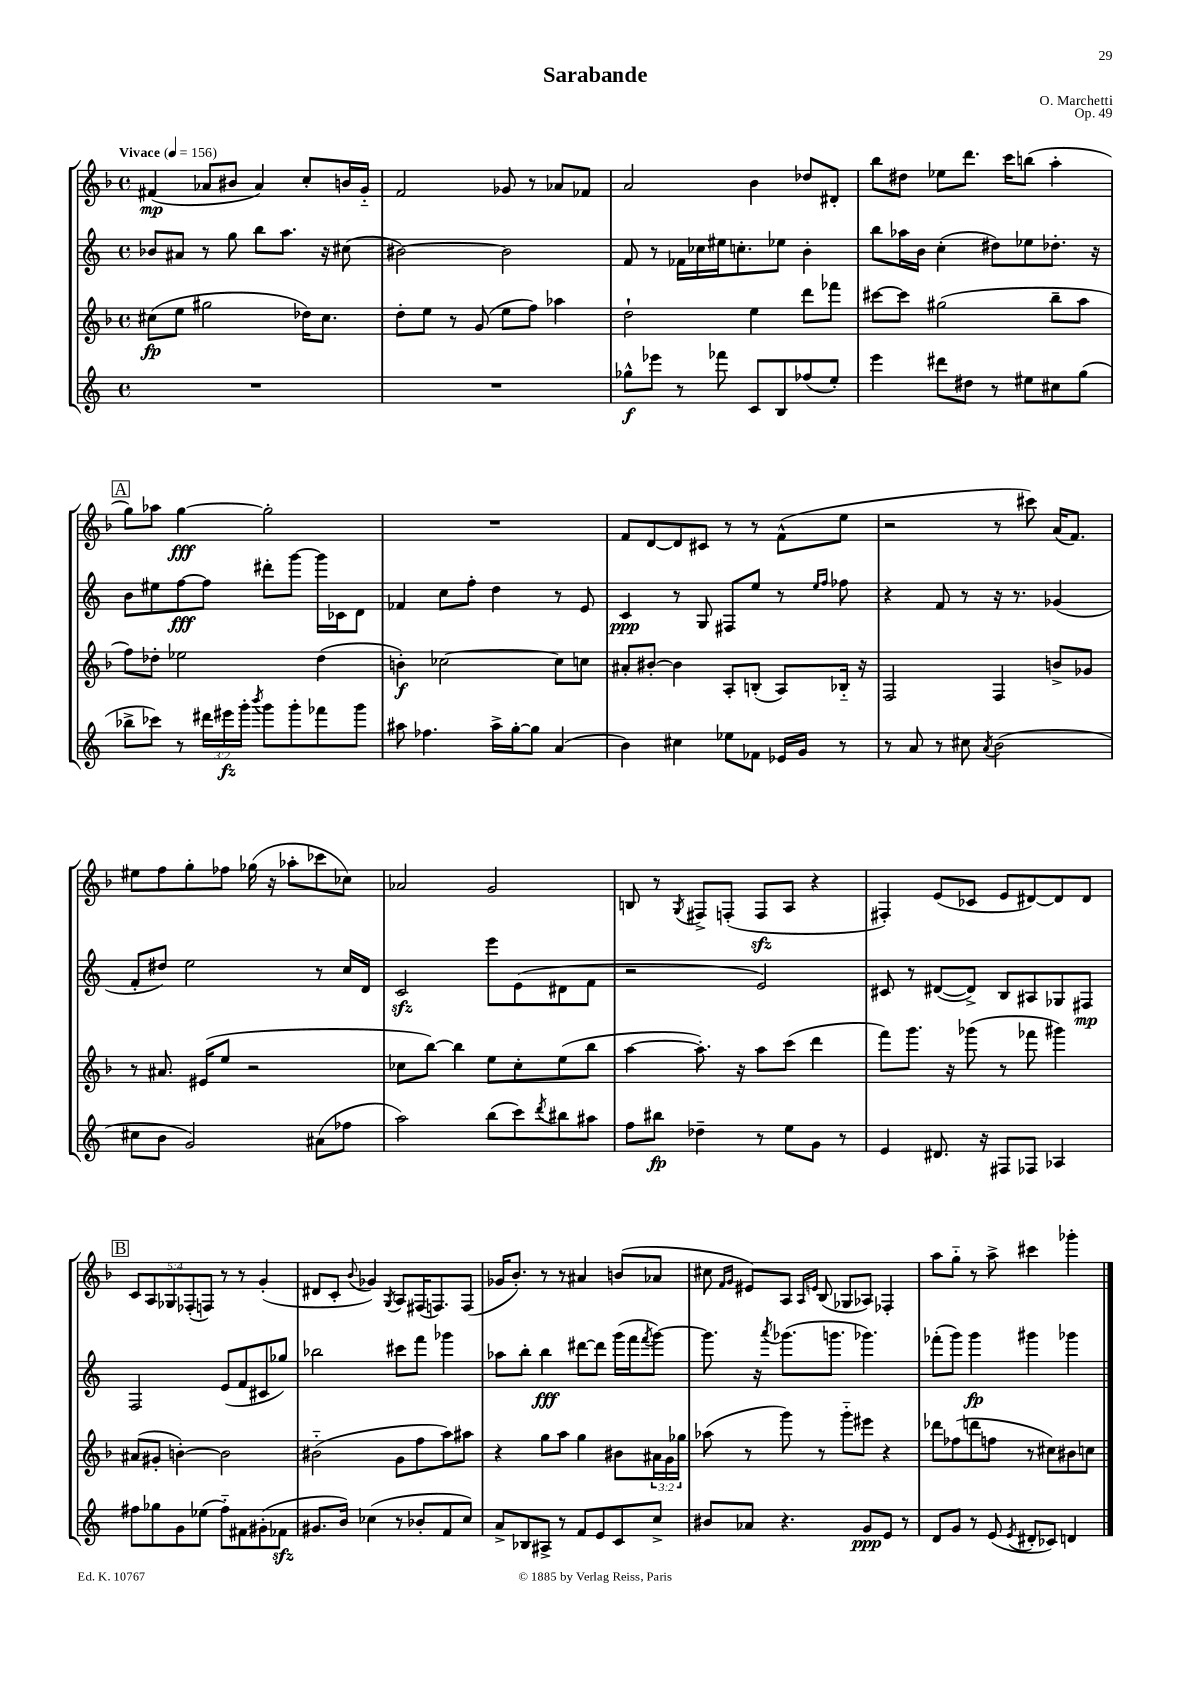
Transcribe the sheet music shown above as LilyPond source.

\header { title = "Sarabande" composer = "O. Marchetti" opus = "Op. 49" }
<<
\new StaffGroup <<
\new Staff = "s0" {
    \clef treble \key f \major \defaultTimeSignature \time 4/4 \override Staff.TupletNumber.text = #tuplet-number::calc-fraction-text \tempo "Vivace" 4 = 156
    fis'4\mp( aes'8 bis'8 aes'4) c''8-. b'16 g'16-_ |
    f'2 ges'8 r8 aes'8 fes'8 |
    a'2 bes'4 des''8 dis'8-. |
    bes''8 dis''8 ees''8 d'''8. c'''16 b''8( a''4-. |
    \mark \markup { \box "A" } g''8) aes''8 g''4~\fff g''2-. |
    R1 |
    f'8 d'8~ d'8 cis'8 r8 r8 f'8-^( e''8 |
    r2 r8 cis'''8) a'16( f'8.) |
    eis''8 f''8 g''8-. fes''8 ges''16( r16 aes''8-. ces'''8 ces''8) |
    aes'2 g'2 |
    b8 r8 \acciaccatura { g8 } fis8-> f8-.( f8\sfz a8 r4 |
    fis4-.) e'8( ces'8 e'8 dis'8~) dis'8 dis'8 |
    \mark \markup { \box "B" } \tuplet 5/4 { c'8 a8 ges8 fes8-.( f8) } r8 r8 g'4-.( |
    dis'8 c'8-. \appoggiatura { bes'8 } ges'4) \acciaccatura { g8 } a8 fis16( f8.) f8( |
    ges'16 bes'8.-.) r8 r8 ais'4 b'8( aes'8 |
    cis''8 \grace { f'16 g'16 } eis'8) a8 \grace { a16 e'16 } bes8( ges8 aes8) fes4-. |
    a''8 g''8-_ r8 a''8-> cis'''4 ges'''4-. \bar "|." |
}
\new Staff = "s1" {
    \clef treble \key c \major \defaultTimeSignature \time 4/4
    bes'8 ais'8 r8 g''8 b''8 a''8. r16 cis''8( |
    bis'2~) bis'2 |
    f'8 r8 fes'16 ces''16 eis''16 c''8.-. ees''8 b'4-. |
    b''8 aes''16 b'16 c''4-.( dis''8) ees''8 des''8.-. r16 |
    \mark \markup { \box "A" } b'8 eis''8 f''8~\fff f''8 dis'''8-. g'''8~ g'''16 ces'16 d'8 |
    fes'4 c''8 f''8-. d''4 r8 e'8 |
    c'4\ppp r8 g8 fis8 e''8 r8 \grace { e''16 f''16 } fes''8 |
    r4 f'8 r8 r16 r8. ges'4( |
    f'8-. dis''8) e''2 r8 c''16 d'16 |
    c'2\sfz e'''8 e'8( dis'8 f'8 |
    r2 e'2) |
    cis'8 r8 dis'8~( dis'8->) b8 ais8 ges8 fis8\mp |
    \mark \markup { \box "B" } f2 e'8( f'8 cis'8 ges''8) |
    bes''2 cis'''8 f'''8 ges'''4 |
    aes''8 b''8-. b''4\fff dis'''8~ dis'''8 g'''16( f'''16 \acciaccatura { f'''8 } g'''8~) |
    g'''8. r16 \acciaccatura { a'''8 } ges'''8.( g'''8. ges'''4.) |
    fes'''8-.( g'''8) g'''4\fp gis'''4 ges'''4 \bar "|." |
}
\new Staff = "s2" {
    \clef treble \key f \major \defaultTimeSignature \time 4/4 \override Staff.TupletNumber.text = #tuplet-number::calc-fraction-text
    cis''8\fp( e''8 gis''2 des''16) cis''8. |
    d''8-. e''8 r8 g'8( e''8 f''8) aes''4 |
    d''2-! e''4 d'''8 fes'''8 |
    cis'''8~ cis'''8 gis''2( bes''8-- a''8 |
    \mark \markup { \box "A" } f''8) des''8-. ees''2 des''4( |
    b'4-.\f) ces''2~ ces''8 c''8 |
    ais'8-. bis'8~-. bis'4 a8-. b8-.( a8) bes16-_ r16 |
    f2 f4 b'8-> ges'8 |
    r8 ais'8. eis'16( e''8 r2 |
    ces''8 bes''8~) bes''4 e''8 ces''8-. e''8( bes''8 |
    a''4~ a''8.-.) r16 a''8 c'''8( d'''4 |
    f'''8) g'''8. r16 ges'''8( r8 fes'''8 gis'''4) |
    \mark \markup { \box "B" } ais'8( gis'8-. b'4~-.) b'2 |
    bis'2-_( g'8 f''8 a''8) ais''8 |
    r4 g''8 a''8 g''4 bis'8 \tuplet 3/2 { ais'16 g'16 ges''16 } |
    aes''8( r8 g'''8) r8 g'''8-_ eis'''8 r4 |
    des'''8 fes''8( d'''8 f''8 r8 cis''8) bis'8 c''8 \bar "|." |
}
\new Staff = "s3" {
    \clef treble \key c \major \defaultTimeSignature \time 4/4 \override Staff.TupletNumber.text = #tuplet-number::calc-fraction-text
    R1 |
    R1 |
    ges''8-^\f ees'''8 r8 fes'''8 c'8 b8 fes''8( e''8-.) |
    e'''4 dis'''8 dis''8 r8 eis''8 cis''8 g''8( |
    \mark \markup { \box "A" } bes''8-> ces'''8) r8 \tuplet 3/2 { dis'''16 eis'''16\fz g'''16-. } \acciaccatura { b'''8 } g'''8 g'''8-. fes'''8 g'''8 |
    ais''8 fes''4. ais''16-> g''16~-. g''8 a'4( |
    b'4) cis''4 ees''8 fes'8 ees'16 g'16 r8 |
    r8 a'8 r8 cis''8 \acciaccatura { a'8 } b'2( |
    cis''8 b'8 g'2) ais'8( fes''8 |
    a''2) b''8( c'''8) \acciaccatura { d'''8 } bis''8 ais''8 |
    f''8 bis''8\fp des''4-- r8 e''8 g'8 r8 |
    e'4 dis'8. r16 fis8 fes8 aes4 |
    \mark \markup { \box "B" } fis''8 ges''8 g'8 ees''8( fis''8-_) fis'8 gis'8-.( fes'8\sfz |
    gis'8. b'16) ces''4( r8 bes'8-. f'8 ces''8) |
    a'8-> bes8 ais8-> r8 f'8 e'8 c'8 c''8-> |
    bis'8 aes'8 r4. g'8\ppp e'8 r8 |
    d'8 g'8 r8 e'8( \acciaccatura { e'8 } dis'8-. ces'8) d'4 \bar "|." |
}
>>
>>
\layout { \context { \Score \remove "Bar_number_engraver" } }
